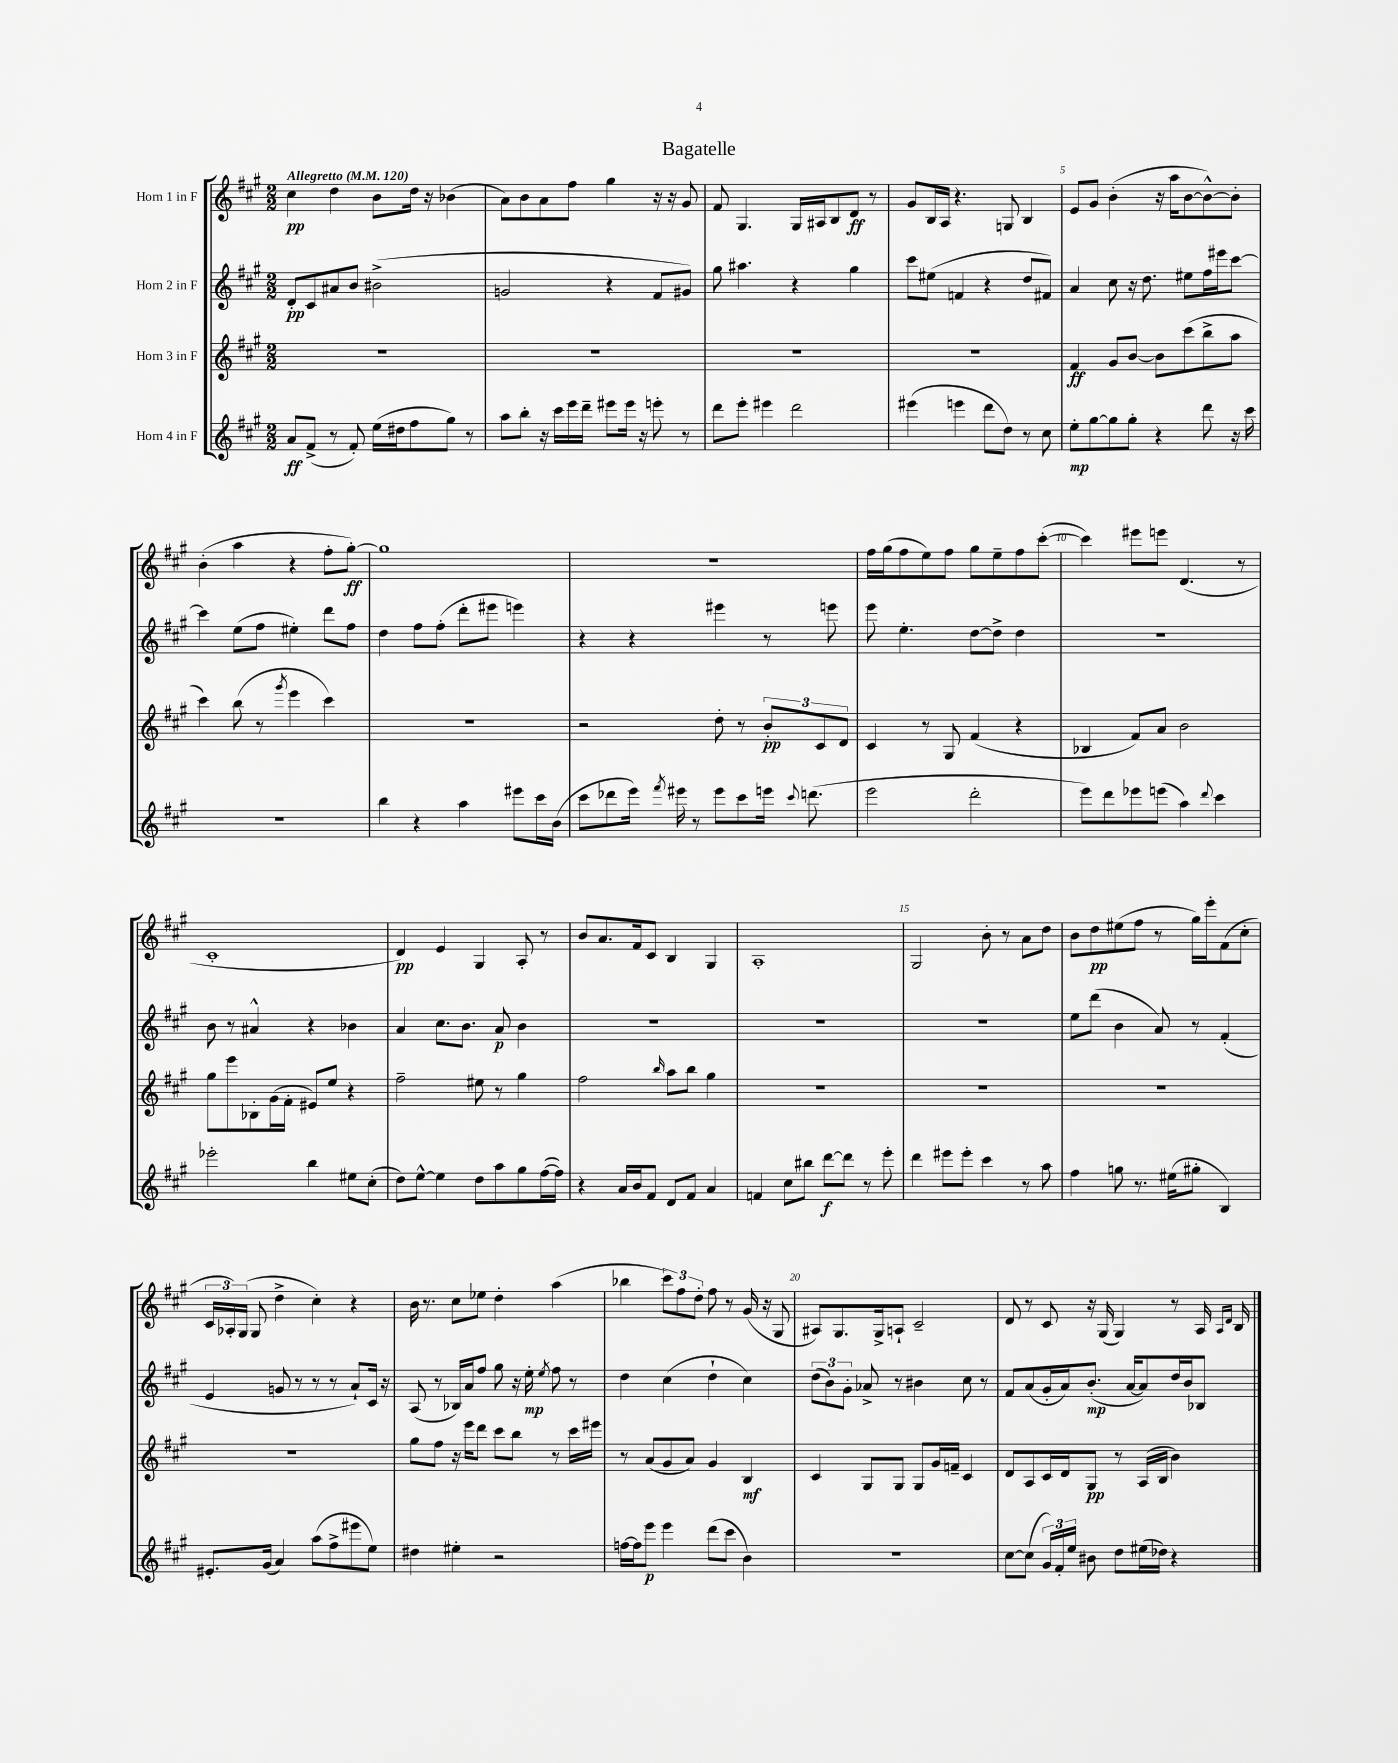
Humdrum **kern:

**kern	**dynam	**kern	**dynam	**kern	**dynam	**kern	**dynam
*part4	*part4	*part3	*part3	*part2	*part2	*part1	*part1
*staff4	*staff4	*staff3	*staff3	*staff2	*staff2	*staff1	*staff1
*I"Horn 4 in F	*	*I"Horn 3 in F	*	*I"Horn 2 in F	*	*I"Horn 1 in F	*
*clefG2	*	*clefG2	*	*clefG2	*	*clefG2	*
*k[f#c#g#]	*	*k[f#c#g#]	*	*k[f#c#g#]	*	*k[f#c#g#]	*
*M2/2	*	*M2/2	*	*M2/2	*	*M2/2	*
*MM120	*	*MM120	*	*MM120	*	*MM120	*
=1	=1	=1	=1	=1	=1	=1	=1
!	!	!	!	!	!	!LO:TX:a:B:t=Allegretto	!
8a/L	ff	1r	.	8d'/L	pp	4cc#\	pp
(8f#^/J	.	.	.	8c#/	.	.	.
8r	.	.	.	8a#X/	.	4dd\	.
8f#'/)	.	.	.	8b/J	.	.	.
(16ee\LL	.	.	.	(2b#X^\	.	8b\L	.
16dd#X\J	.	.	.	.	.	.	.
8ff#\	.	.	.	.	.	16dd\Jk	.
.	.	.	.	.	.	16r	.
8gg#\J)	.	.	.	.	.	(4b-X\	.
8r	.	.	.	.	.	.	.
=2	=2	=2	=2	=2	=2	=2	=2
8aa\L	.	1r	.	2gn/	.	8a\L)	.
8bb'\J	.	.	.	.	.	8b\	.
16r	.	.	.	.	.	8a\	.
16ccc#\LL	.	.	.	.	.	.	.
16eee\	.	.	.	.	.	8ff#\J	.
16ddd~\JJ	.	.	.	.	.	.	.
8eee#X\L	.	.	.	4r	.	4gg#\	.
16eee#\Jk	.	.	.	.	.	.	.
16r	.	.	.	.	.	.	.
8eeen'\	.	.	.	8f#/L	.	16r	.
.	.	.	.	.	.	16r	.
8r	.	.	.	8g#X/J)	.	8g#/	.
=3	=3	=3	=3	=3	=3	=3	=3
8ddd\L	.	1r	.	8gg#\	.	8f#/	.
8eee'\J	.	.	.	4.aa#X\	.	4.G#/	.
4eee#X\	.	.	.	.	.	.	.
2ddd\	.	.	.	4r	.	16G#/LL	.
.	.	.	.	.	.	16A#X/J	.
.	.	.	.	.	.	8B/	.
.	.	.	.	4gg#\	.	8d/J	ff
.	.	.	.	.	.	8r	.
=4	=4	=4	=4	=4	=4	=4	=4
(4eee#X\	.	1r	.	8ccc#\L	.	8g#/L	.
.	.	.	.	(8ee#X\J	.	16B/L	.
.	.	.	.	.	.	16A/JJ	.
4eeen\	.	.	.	4fn/	.	4.r	.
8ddd\L	.	.	.	4r	.	.	.
8dd\J)	.	.	.	.	.	8Gn/	.
8r	.	.	.	8dd/L	.	4B/	.
8cc#\	.	.	.	8f#X/J)	.	.	.
=5	=5	=5	=5	=5	=5	=5	=5
8ee'\L	mp	4f#/	ff	4a/	.	8e/L	.
[8gg#\	.	.	.	.	.	8g#/J	.
8gg#\]	.	8g#/L	.	8cc#\	.	(4b'\	.
8gg#'\J	.	[8b/J	.	16r	.	.	.
.	.	.	.	8.dd\	.	.	.
4r	.	8b\L]	.	.	.	16r	.
.	.	.	.	.	.	16aa\KL	.
.	.	(8ccc#\	.	8ee#X\L	.	[8b\	.
8ddd\	.	8bb^\	.	16ff#\L	.	8b^^\_)	.
.	.	.	.	16eee#X\J	.	.	.
16r	.	8aa\J	.	[8ccc#\J	.	8b'\J]	.
16ccc#\	.	.	.	.	.	.	.
!!LO:LB:g=z
=6	=6	=6	=6	=6	=6	=6	=6
1r	.	4ccc#\)	.	4ccc#\]	.	(4b'\	.
.	.	(8bb\	.	(8ee\L	.	4aa\	.
.	.	8r	.	8ff#\J	.	.	.
.	.	8qggg#/	.	.	.	.	.
.	.	4eee\	.	4ee#X'\)	.	4r	.
.	.	4ccc#\)	.	8ddd\L	.	8ff#'\L	.
.	.	.	.	8ff#\J	.	[8gg#'\J)	ff
=7	=7	=7	=7	=7	=7	=7	=7
4bb\	.	1r	.	4dd\	.	1gg#]	.
4r	.	.	.	8ff#\L	.	.	.
.	.	.	.	(8ff#'\J	.	.	.
4aa\	.	.	.	8ddd'\L	.	.	.
.	.	.	.	8eee#X\J	.	.	.
8eee#X\L	.	.	.	4eeen\)	.	.	.
16ccc#\L	.	.	.	.	.	.	.
(16b\JJ	.	.	.	.	.	.	.
=8	=8	=8	=8	=8	=8	=8	=8
8ccc#\L	.	2r	.	4r	.	1r	.
8ddd-X\	.	.	.	.	.	.	.
16eee\Jk)	.	.	.	4r	.	.	.
8qfff#/	.	.	.	.	.	.	.
16eee#X\	.	.	.	.	.	.	.
8r	.	.	.	.	.	.	.
8eee#\L	.	8dd'\	.	4eee#X\	.	.	.
8ccc#\	.	8r	.	.	.	.	.
16eeen\Jk	.	12b'/L	pp	8r	.	.	.
8qqccc#/	.	.	.	.	.	.	.
(8.dddn\	.	.	.	.	.	.	.
.	.	12c#/	.	.	.	.	.
.	.	.	.	8eeen\	.	.	.
.	.	12d/J	.	.	.	.	.
=9	=9	=9	=9	=9	=9	=9	=9
2eee\	.	4c#/	.	8eee\	.	16ff#\LL	.
.	.	.	.	.	.	(16gg#\J	.
.	.	.	.	4.ee'\	.	8ff#\	.
.	.	8r	.	.	.	8ee\)	.
.	.	8G#/	.	.	.	8ff#\J	.
2ddd'\	.	(4f#/	.	[8dd\L	.	8gg#\L	.
.	.	.	.	8dd^\J]	.	8ee~\	.
.	.	4r	.	4dd\	.	8ff#\	.
.	.	.	.	.	.	([8ccc#'\J	.
=10	=10	=10	=10	=10	=10	=10	=10
8eee\L)	.	4B-X/	.	1r	.	4ccc#\])	.
8ddd\	.	.	.	.	.	.	.
8eee-X\	.	8f#/L)	.	.	.	8eee#X\L	.
(8eeen\J	.	8a/J	.	.	.	8eeen\J	.
4aa\)	.	2b\	.	.	.	(4.d/	.
8qqddd/	.	.	.	.	.	.	.
4ccc#\	.	.	.	.	.	.	.
.	.	.	.	.	.	8r	.
!!LO:LB:g=z
=11	=11	=11	=11	=11	=11	=11	=11
2eee-X'\	.	8gg#\L	.	8b\	.	1c#'	.
.	.	8eee\	.	8r	.	.	.
.	.	8B-X'\	.	4a#X^^/	.	.	.
.	.	(16g#\L	.	.	.	.	.
.	.	16f#'\JJ	.	.	.	.	.
4bb\	.	8e#X/L)	.	4r	.	.	.
.	.	8ee/J	.	.	.	.	.
8ee#X\L	.	4r	.	4b-X\	.	.	.
(8cc#'\J	.	.	.	.	.	.	.
=12	=12	=12	=12	=12	=12	=12	=12
8dd\L)	.	2ff#~\	.	4a/	.	4d/)	pp
[8ee^^\J	.	.	.	.	.	.	.
4ee\]	.	.	.	8.cc#\L	.	4e/	.
.	.	.	.	8.b\J	.	.	.
8dd\L	.	8ee#X\	.	.	.	4G#/	.
8aa\	.	8r	.	8a/	p	.	.
8gg#\	.	4gg#\	.	4b\	.	8A'/	.
([16ff#\L	.	.	.	.	.	8r	.
16ff#\JJ])	.	.	.	.	.	.	.
=13	=13	=13	=13	=13	=13	=13	=13
4r	.	2ff#\	.	1r	.	8b/L	.
.	.	.	.	.	.	8.a/	.
16a/LL	.	.	.	.	.	.	.
16b/J	.	.	.	.	.	16f#/k	.
8f#/J	.	.	.	.	.	8c#/J	.
.	.	16qqbb/	.	.	.	.	.
8d/L	.	8aa\L	.	.	.	4B/	.
8f#/J	.	8bb\J	.	.	.	.	.
4a/	.	4gg#\	.	.	.	4G#/	.
=14	=14	=14	=14	=14	=14	=14	=14
4fn/	.	1r	.	1r	.	1A'	.
8cc#\L	.	.	.	.	.	.	.
8bb#X\J	.	.	.	.	.	.	.
[8ddd\L	f	.	.	.	.	.	.
8ddd\J]	.	.	.	.	.	.	.
8r	.	.	.	.	.	.	.
8eee'\	.	.	.	.	.	.	.
=15	=15	=15	=15	=15	=15	=15	=15
4ddd\	.	1r	.	1r	.	2G#/	.
8eee#X\L	.	.	.	.	.	.	.
8eee#'\J	.	.	.	.	.	.	.
4ccc#\	.	.	.	.	.	8b'\	.
.	.	.	.	.	.	8r	.
8r	.	.	.	.	.	8a\L	.
8aa\	.	.	.	.	.	8dd\J	.
=16	=16	=16	=16	=16	=16	=16	=16
4ff#\	.	1r	.	8ee\L	.	8b\L	.
.	.	.	.	(8ddd\J	.	8dd\	pp
8ggn\	.	.	.	4b\	.	(8ee#X\	.
8.r	.	.	.	.	.	8ff#\J	.
.	.	.	.	8a/)	.	8r	.
(16ee#X\KL	.	.	.	.	.	.	.
8gg#X'\J	.	.	.	8r	.	16gg#\LL)	.
.	.	.	.	.	.	16eee'\J	.
4B/)	.	.	.	(4f#'/	.	(8f#\	.
.	.	.	.	.	.	8cc#'\J	.
!!LO:LB:g=z
=17	=17	=17	=17	=17	=17	=17	=17
8.e#X'/L	.	1r	.	4e/	.	24c#/LL	.
.	.	.	.	.	.	24A-X'/)	.
.	.	.	.	.	.	(24G#/JJ	.
.	.	.	.	.	.	8G#/	.
(16g#/Jk	.	.	.	.	.	.	.
4a/)	.	.	.	8gn/	.	4dd^\	.
.	.	.	.	8r	.	.	.
(8aa\L	.	.	.	8r	.	4cc#'\)	.
8ff#^\	.	.	.	8r	.	.	.
8eee#X\	.	.	.	8a`/L)	.	4r	.
8ee\J)	.	.	.	16c#/Jk	.	.	.
.	.	.	.	16r	.	.	.
=18	=18	=18	=18	=18	=18	=18	=18
4dd#X\	.	8gg#\L	.	(8A/	.	16b\	.
.	.	.	.	.	.	8.r	.
.	.	8ff#\J	.	8r	.	.	.
4ee#X'\	.	16r	.	16B-X/LL)	.	8cc#\L	.
.	.	16eee\KL	.	16a/J	.	.	.
.	.	8ddd\J	.	8ff#/J	.	8ee-X\J	.
2r	.	8ccc#\L	.	8gg#\	.	4dd'\	.
.	.	8bb\J	.	16r	.	.	.
.	.	.	.	16ee'\	mp	.	.
.	.	.	.	8qee/	.	.	.
.	.	8r	.	8ff#\	.	(4aa\	.
.	.	16ccc#\LL	.	8r	.	.	.
.	.	16eee#X\JJ	.	.	.	.	.
=19	=19	=19	=19	=19	=19	=19	=19
[16ffn\LL	.	8r	.	4dd\	.	4bb-X\	.
16ff\J]	.	.	.	.	.	.	.
8eee\J	p	(8a/L	.	.	.	.	.
4eee\	.	8g#/	.	(4cc#\	.	12ccc#\L)	.
.	.	.	.	.	.	12ff#\	.
.	.	8a/J)	.	.	.	.	.
.	.	.	.	.	.	12dd'\J	.
(8ddd\L	.	4g#/	.	4dd`\	.	8ff#\	.
8ccc#\J	.	.	.	.	.	8r	.
4b\)	.	4B/	mf	4cc#\)	.	(16g#/	.
.	.	.	.	.	.	16r	.
.	.	.	.	.	.	8G#/	.
=20	=20	=20	=20	=20	=20	=20	=20
1r	.	4c#/	.	(12dd\L	.	8A#X/L)	.
.	.	.	.	12b\)	.	.	.
.	.	.	.	.	.	8.G#/	.
.	.	.	.	12g#'\J	.	.	.
.	.	8G#/L	.	8a-X^/	.	.	.
.	.	.	.	.	.	16G#^/k	.
.	.	8G#/J	.	8r	.	8An`/J	.
.	.	8G#/L	.	4b#X\	.	2c#~/	.
.	.	16g#/L	.	.	.	.	.
.	.	16fn~/JJ	.	.	.	.	.
.	.	4c#/	.	8cc#\	.	.	.
.	.	.	.	8r	.	.	.
=21	=21	=21	=21	=21	=21	=21	=21
[8cc#\L	.	8d/L	.	8f#/L	.	8d/	.
(8cc#\J]	.	8A/	.	(8a/	.	8r	.
24g#/LL)	.	16c#/L	.	16g#'/L	.	8c#/	.
24f#'/	.	.	.	.	.	.	.
.	.	16d/J	.	16a/J)	.	.	.
24ee/JJ	.	.	.	.	.	.	.
8b#X\	.	8G#/J	pp	(8.b'/J	mp	16r	.
.	.	.	.	.	.	(16G#/	.
8dd\L	.	8r	.	.	.	4G#/)	.
.	.	.	.	[16a/KL	.	.	.
(16ee#X\L	.	(16A/LL	.	8a/])	.	.	.
16dd-X\JJ)	.	16B/JJ	.	.	.	.	.
4r	.	4b\)	.	16dd/L	.	8r	.
.	.	.	.	16b/J	.	.	.
.	.	.	.	8B-X/J	.	16A/	.
.	.	.	.	.	.	16qqA/LL	.
.	.	.	.	.	.	16qqd/JJ	.
.	.	.	.	.	.	16B/	.
==	==	==	==	==	==	==	==
*-	*-	*-	*-	*-	*-	*-	*-
